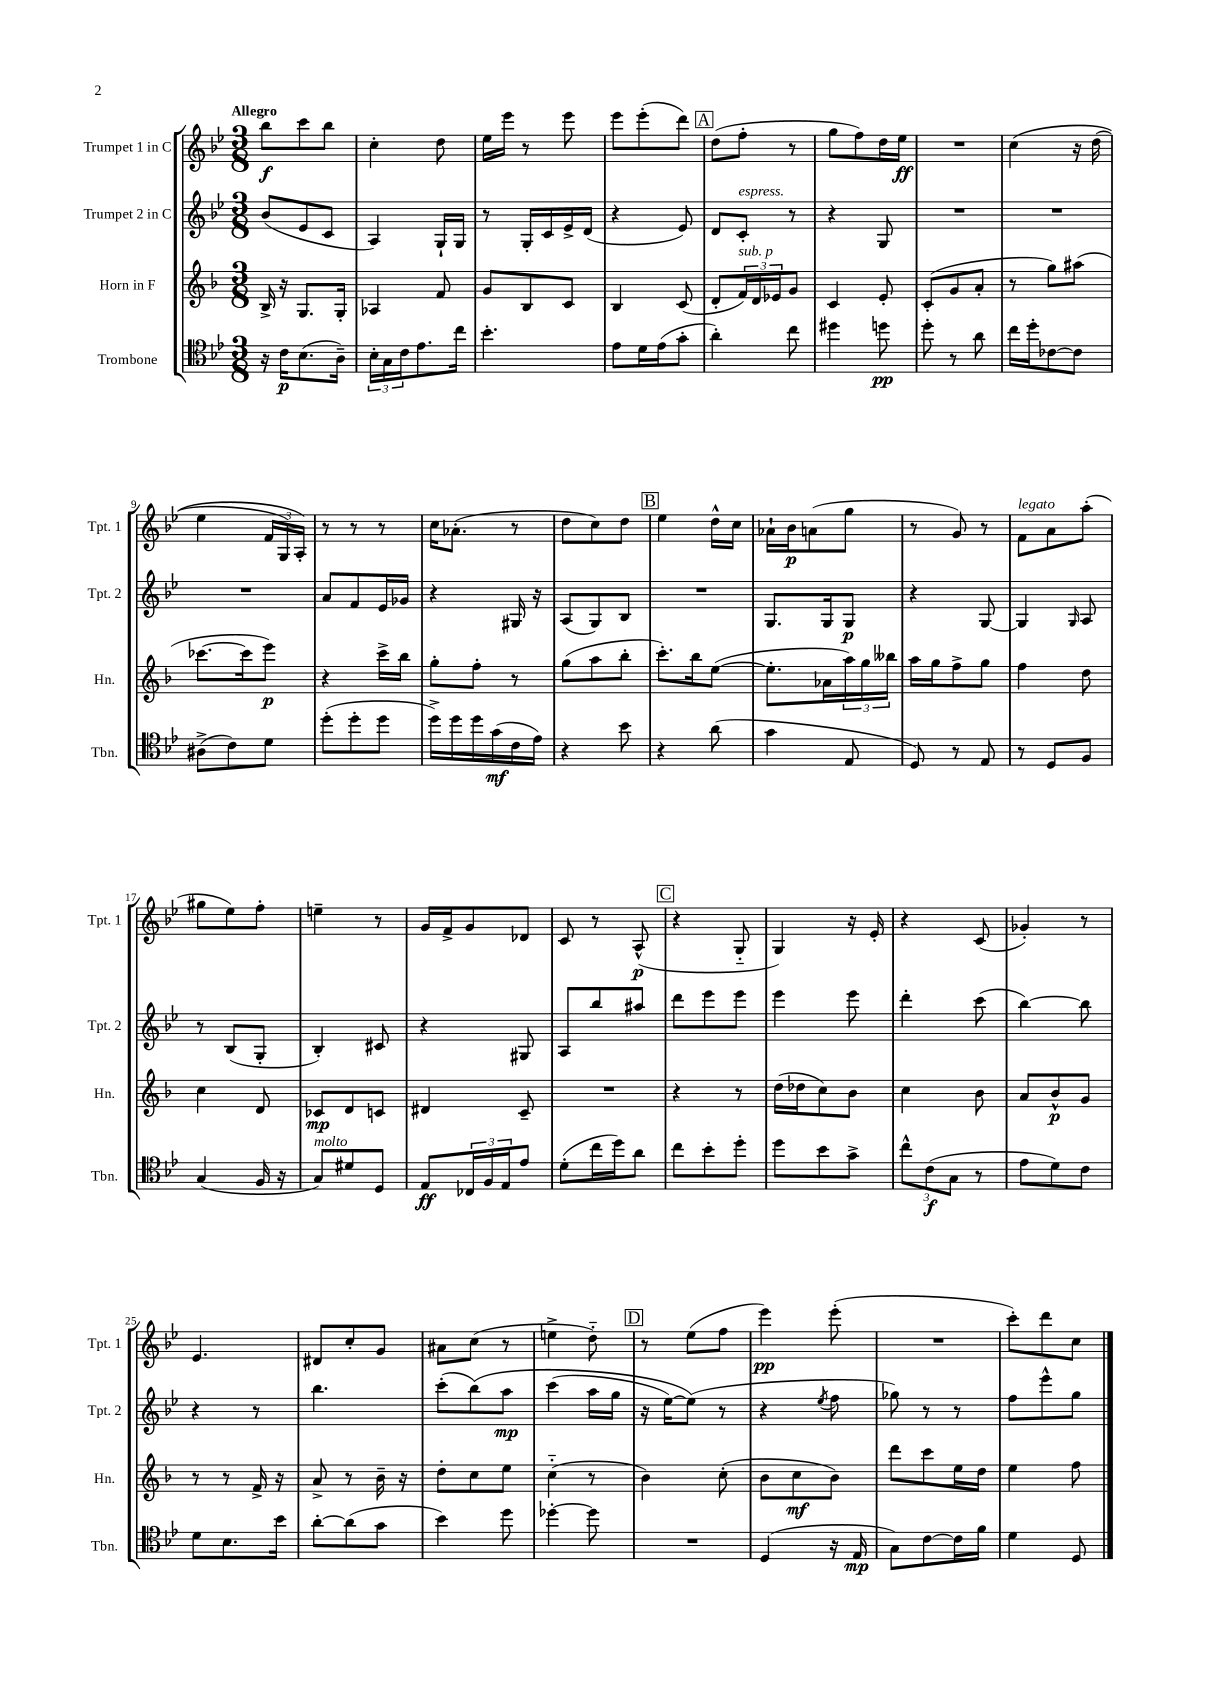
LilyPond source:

<<
\new StaffGroup <<
\new Staff = "s0" \with { instrumentName = "Trumpet 1 in C" shortInstrumentName = "Tpt. 1" } {
    \clef treble \key bes \major \numericTimeSignature \time 3/8 \tempo "Allegro"
    bes''8\f c'''8 bes''8 |
    c''4-. d''8 |
    ees''16 ees'''16 r8 ees'''8 |
    ees'''8 ees'''8-.( d'''8) |
    \mark \markup { \box "A" } d''8( f''8-. r8 |
    g''8 f''8) d''16 ees''16\ff |
    R4. |
    c''4\( r16 d''16( |
    ees''4 \tuplet 3/2 { f'16 g16) a16-.\) } |
    r8 r8 r8 |
    c''16 aes'8.-.( r8 |
    d''8 c''8) d''8 |
    \mark \markup { \box "B" } ees''4 d''16-^ c''16 |
    aes'16-! bes'16\p a'8( g''8 |
    r8 g'8) r8 |
    f'8^\markup { \italic "legato" } a'8 a''8-.( |
    gis''8 ees''8) f''8-. |
    e''4-- r8 |
    g'16 f'16-> g'8 des'8 |
    c'8 r8 a8-^\p( |
    \mark \markup { \box "C" } r4 g8-_ |
    g4) r16 ees'16-. |
    r4 c'8( |
    ges'4-.) r8 |
    ees'4. |
    dis'8 c''8-. g'8 |
    ais'8 c''8( r8 |
    e''4-> d''8-_) |
    \mark \markup { \box "D" } r8 ees''8( f''8 |
    ees'''4\pp) ees'''8-.( |
    R4. |
    c'''8-.) d'''8 c''8 \bar "|." |
}
\new Staff = "s1" \with { instrumentName = "Trumpet 2 in C" shortInstrumentName = "Tpt. 2" } {
    \clef treble \key bes \major \numericTimeSignature \time 3/8
    bes'8( ees'8 c'8 |
    a4) g16-! g16 |
    r8 g16-. c'16 ees'16-> d'16( |
    r4 ees'8) |
    \mark \markup { \box "A" } d'8 c'8-.^\markup { \italic "espress." } r8 |
    r4 g8 |
    R4. |
    R4. |
    R4. |
    a'8 f'8 ees'16 ges'16 |
    r4 gis16 r16 |
    a8( g8) bes8 |
    \mark \markup { \box "B" } R4. |
    g8. g16 g8\p |
    r4 g8~ |
    g4 \grace { g16 } a8 |
    r8 bes8( g8-. |
    bes4-.) cis'8 |
    r4 gis8 |
    a8 bes''8 ais''8 |
    \mark \markup { \box "C" } d'''8 ees'''8 ees'''8 |
    ees'''4 ees'''8 |
    d'''4-. c'''8( |
    bes''4~) bes''8 |
    r4 r8 |
    bes''4. |
    c'''8-.( bes''8)\( a''8\mp |
    c'''4( a''16 g''16 |
    \mark \markup { \box "D" } r16 ees''16~) ees''8(\) r8 |
    r4 \acciaccatura { ees''8 } f''8 |
    ges''8) r8 r8 |
    f''8 ees'''8-^ g''8 \bar "|." |
}
\new Staff = "s2" \with { instrumentName = "Horn in F" shortInstrumentName = "Hn." } {
    \clef treble \key f \major \numericTimeSignature \time 3/8
    bes16-> r16 g8. g16-. |
    aes4 f'8 |
    g'8 bes8 c'8 |
    bes4 c'8( |
    \mark \markup { \box "A" } d'8-. \tuplet 3/2 { f'16^\markup { \italic "sub. p" }) d'16 ees'16 } g'8 |
    c'4 e'8-. |
    c'8-.( g'8 a'8-. |
    r8 g''8) ais''8( |
    ces'''8.~ ces'''16 e'''8\p) |
    r4 c'''16-> bes''16 |
    g''8-. f''8-. r8 |
    g''8( a''8 bes''8-. |
    \mark \markup { \box "B" } c'''8.-.) bes''16 e''8~( |
    e''8.-. aes'16 \tuplet 3/2 { a''16) g''16 beses''16 } |
    a''16 g''16 f''8-> g''8 |
    f''4 d''8 |
    c''4 d'8 |
    ces'8\mp d'8 c'8 |
    dis'4 c'8-- |
    R4. |
    \mark \markup { \box "C" } r4 r8 |
    d''16( des''16 c''8) bes'8 |
    c''4 bes'8 |
    a'8 bes'8-^\p g'8 |
    r8 r8 f'16-> r16 |
    a'8-> r8 bes'16-- r16 |
    d''8-. c''8 e''8 |
    c''4-_( r8 |
    \mark \markup { \box "D" } bes'4) c''8-.( |
    bes'8 c''8\mf bes'8) |
    d'''8 c'''8 e''16 d''16 |
    e''4 f''8 \bar "|." |
}
\new Staff = "s3" \with { instrumentName = "Trombone" shortInstrumentName = "Tbn." } {
    \clef tenor \key bes \major \numericTimeSignature \time 3/8
    r16 c'16\p bes8.( a16--) |
    \tuplet 3/2 { bes16-. g16 c'16 } ees'8. c''16 |
    bes'4.-. |
    ees'8 d'16 ees'16( g'8-. |
    \mark \markup { \box "A" } a'4-.) c''8 |
    dis''4 d''8\pp |
    d''8-. r8 a'8 |
    c''16 d''16-. ces'8~ ces'8 |
    ais8->( c'8) d'8 |
    d''8-.( d''8-. d''8 |
    d''16->) d''16 d''16 g'16\mf( c'16 ees'16) |
    r4 bes'8 |
    \mark \markup { \box "B" } r4 a'8( |
    g'4 ees8 |
    d8) r8 ees8 |
    r8 d8 f8 |
    g4( f16 r16 |
    g8^\markup { \italic "molto" }) dis'8 d8 |
    ees8\ff \tuplet 3/2 { ces16 f16 ees16 } ees'8 |
    d'8-.( c''16 d''16) a'8 |
    \mark \markup { \box "C" } c''8 bes'8-. d''8-. |
    d''8 bes'8 g'8-> |
    \tuplet 3/2 { c''8-^ c'8\f( g8 } r8 |
    ees'8 d'8) c'8 |
    d'8 bes8. bes'16 |
    a'8~-. a'8( g'8 |
    bes'4) d''8 |
    des''4~-. des''8 |
    \mark \markup { \box "D" } R4. |
    d4( r16 ees16\mp |
    g8) c'8~ c'16 f'16 |
    d'4 d8 \bar "|." |
}
>>
>>
